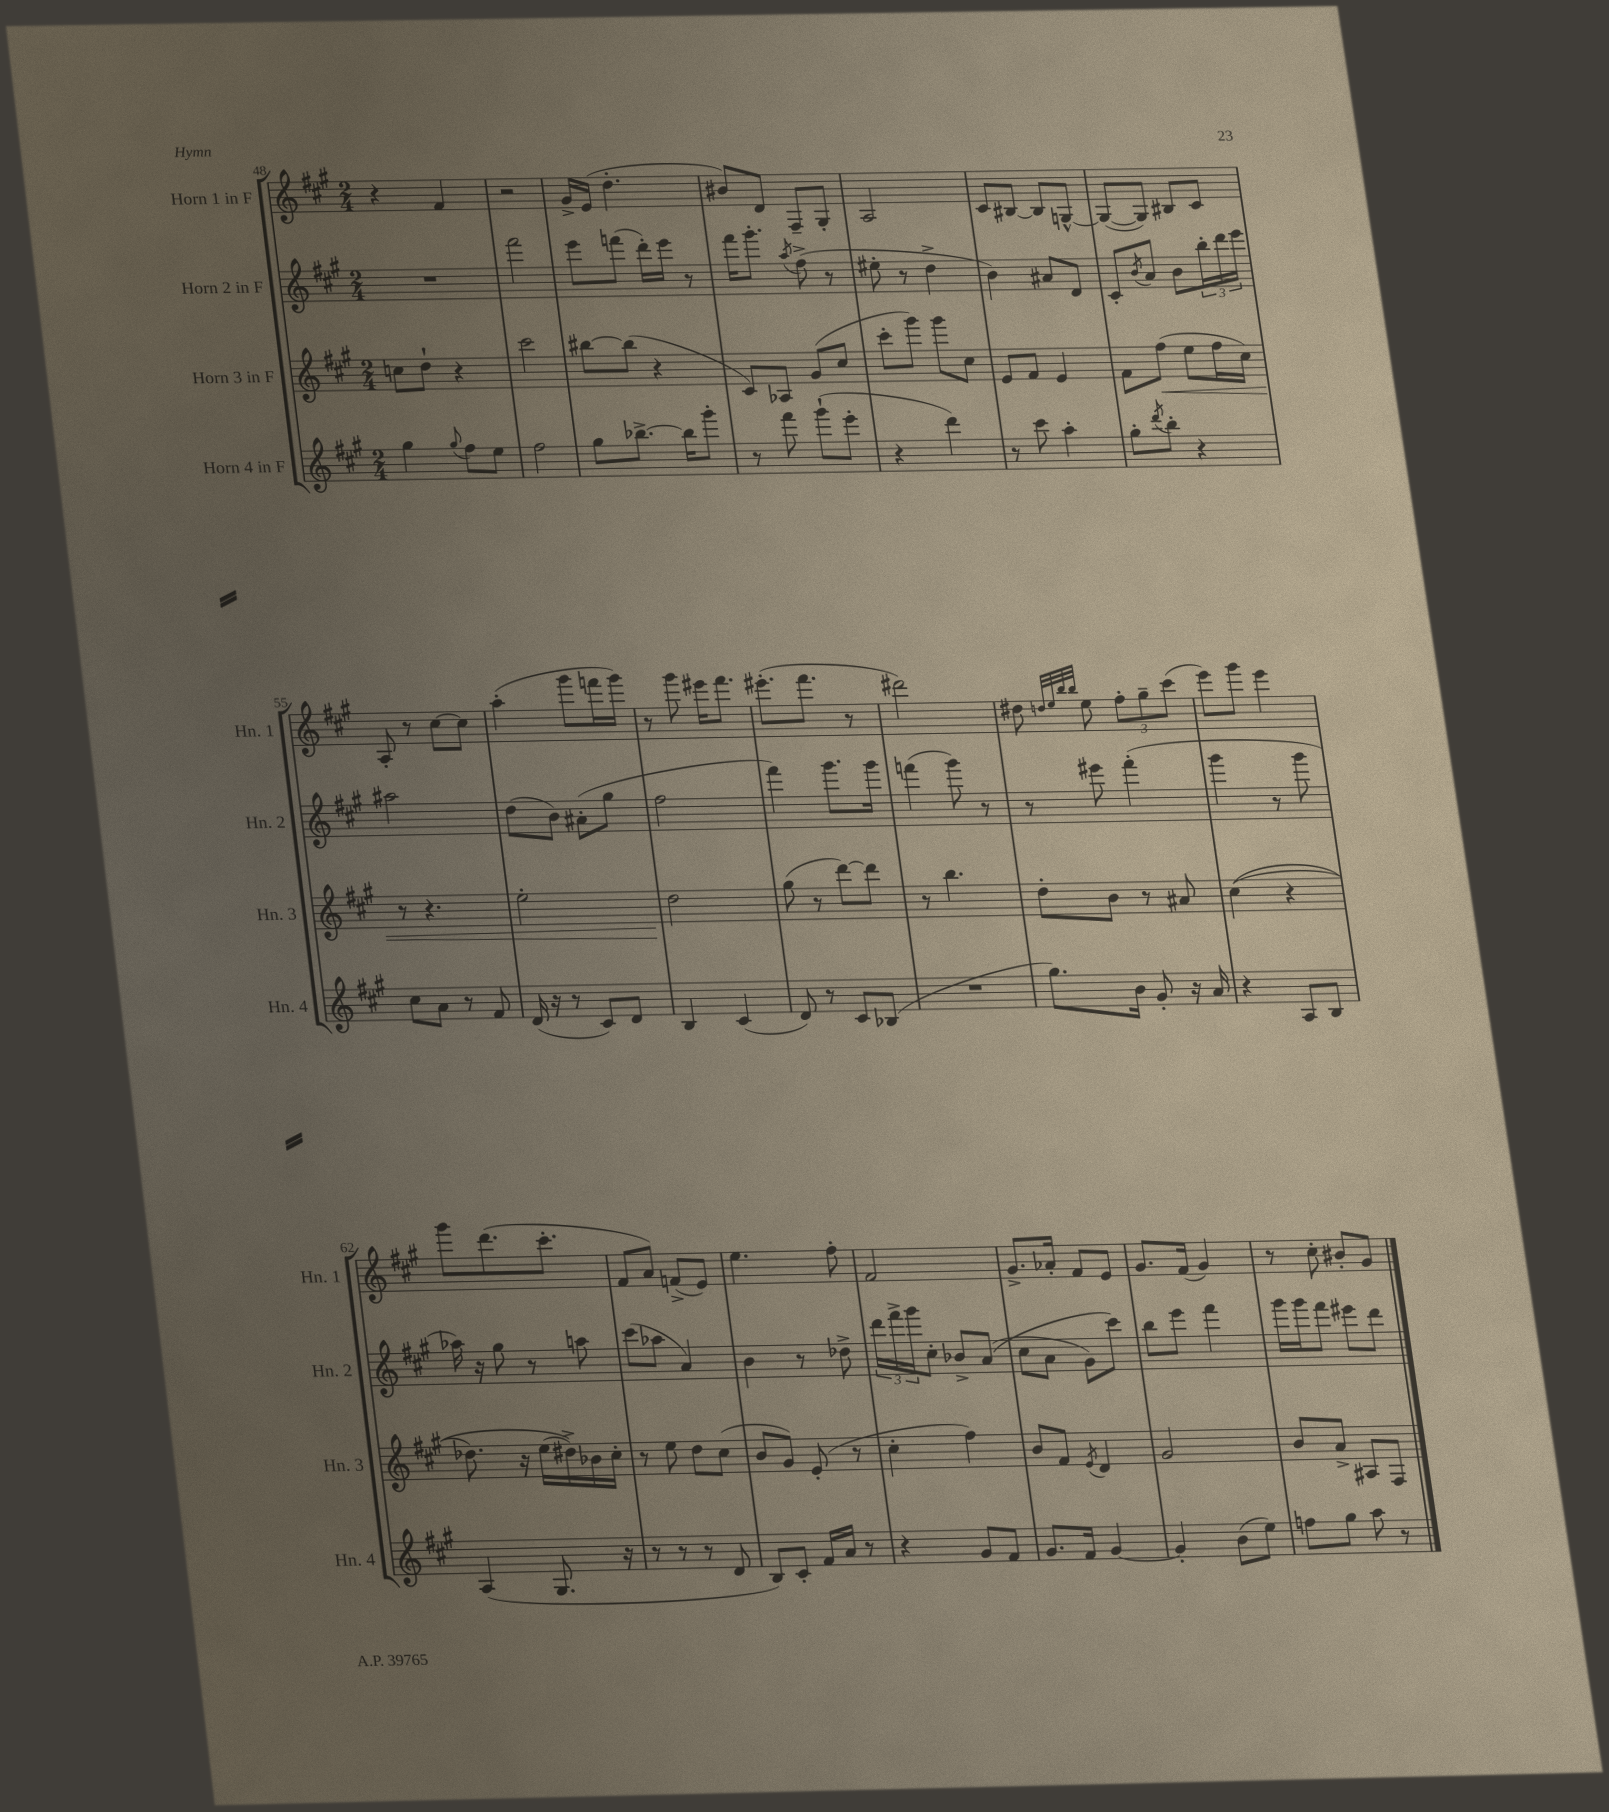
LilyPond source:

<<
\new StaffGroup <<
\new Staff = "s0" \with { instrumentName = "Horn 1 in F" shortInstrumentName = "Hn. 1" } {
    \clef treble \key a \major \numericTimeSignature \time 2/4
    r4 fis'4 |
    r2 |
    gis'16-> e'16( d''4.-. |
    bis'8) d'8 fis8-- gis8-. |
    a2 |
    cis'8 bis8~ bis8 g8~-^ |
    g8~( g8) bis8 cis'8 |
    a8-. r8 cis''8~ cis''8 |
    a''4-.( gis'''8 f'''16 gis'''16) |
    r8 gis'''8 eis'''16 fis'''8. |
    eis'''8.-.( fis'''8. r8 |
    dis'''2) |
    dis''8 \grace { d''32 e''32 b''32 b''32 } e''8 \tuplet 3/2 { fis''8-. gis''8-- cis'''8( } |
    e'''8) gis'''8 e'''4 |
    gis'''8 d'''8.( cis'''8.-. |
    fis'8 a'8) f'8->( e'8) |
    e''4. fis''8-. |
    fis'2 |
    gis'8.-> aes'16-. fis'8 e'8 |
    gis'8. fis'16( gis'4) |
    r8 cis''8-. bis'8-. gis'8 \bar "|." |
}
\new Staff = "s1" \with { instrumentName = "Horn 2 in F" shortInstrumentName = "Hn. 2" } {
    \clef treble \key a \major \numericTimeSignature \time 2/4
    R2 |
    fis'''2 |
    e'''8 f'''8( d'''16-.) e'''16 r8 |
    fis'''16 gis'''8.-. \acciaccatura { a''8 } fis''8->( r8 |
    eis''8-. r8 d''4-> |
    b'4) ais'8 d'8 |
    cis'8-. \acciaccatura { b'8 } a'8 b'8 \tuplet 3/2 { b''16-. d'''16 e'''16 } |
    ais''2 |
    d''8( b'8) ais'8-.( gis''8 |
    fis''2 |
    fis'''4) gis'''8. gis'''16 |
    f'''4( gis'''8) r8 |
    r8 eis'''8 fis'''4-.( |
    gis'''4 r8 gis'''8 |
    aes''16) r16 gis''8 r8 a''8 |
    cis'''8( aes''8 a'4) |
    b'4 r8 des''8-> |
    \tuplet 3/2 { d'''16 fis'''16-> gis'''16 } cis''8-. bes'8-> a'8(\( |
    cis''8 a'8 gis'8) cis'''8\) |
    b''8 e'''8 fis'''4 |
    gis'''16 gis'''16 fis'''8 eis'''8 d'''8 \bar "|." |
}
\new Staff = "s2" \with { instrumentName = "Horn 3 in F" shortInstrumentName = "Hn. 3" } {
    \clef treble \key a \major \numericTimeSignature \time 2/4
    c''8 d''8-! r4 |
    cis'''2 |
    bis''8~ bis''8( r4 |
    cis'8) aes8 gis'8( cis''8 |
    cis'''8-. gis'''8) gis'''8 cis''8 |
    e'8 fis'8 e'4 |
    fis'8 fis''8\<( e''8 fis''16 cis''16) |
    r8 r4. |
    e''2-. |
    d''2\! |
    gis''8( r8 d'''8~) d'''8 |
    r8 b''4. |
    d''8-. b'8 r8 ais'8 |
    cis''4(\( r4 |
    des''8.) r16 e''16( dis''16->)\) bes'16 cis''16-. |
    r8 e''8 d''8 cis''8( |
    b'8 gis'8) e'8-.( r8 |
    cis''4-. fis''4) |
    b'8 fis'8 \acciaccatura { e'8 } d'4 |
    gis'2 |
    b'8 a'8-> ais8 fis8 \bar "|." |
}
\new Staff = "s3" \with { instrumentName = "Horn 4 in F" shortInstrumentName = "Hn. 4" } {
    \clef treble \key a \major \numericTimeSignature \time 2/4
    gis''4 \appoggiatura { gis''8 } fis''8 e''8 |
    fis''2 |
    gis''8 bes''8.~-> bes''16 gis'''8-. |
    r8 fis'''8 gis'''8-!( e'''8-. |
    r4 d'''4) |
    r8 cis'''8 a''4-. |
    gis''8-. \acciaccatura { d'''8 } b''8-. r4 |
    cis''8 a'8 r8 fis'8 |
    d'16( r16 r8 cis'8) d'8 |
    b4 cis'4( |
    d'8) r8 cis'8 bes8( |
    R2 |
    gis''8.) b'16 gis'8-. r16 a'16 |
    r4 a8 b8 |
    a4( gis8. r16 |
    r8 r8 r8 d'8 |
    b8) cis'8-. fis'16 a'16 r8 |
    r4 gis'8 fis'8 |
    gis'8. fis'16 gis'4~ |
    gis'4-. b'8( e''8) |
    f''8 gis''8 a''8 r8 \bar "|." |
}
>>
>>
\layout { \context { \Score currentBarNumber = #48 } }
